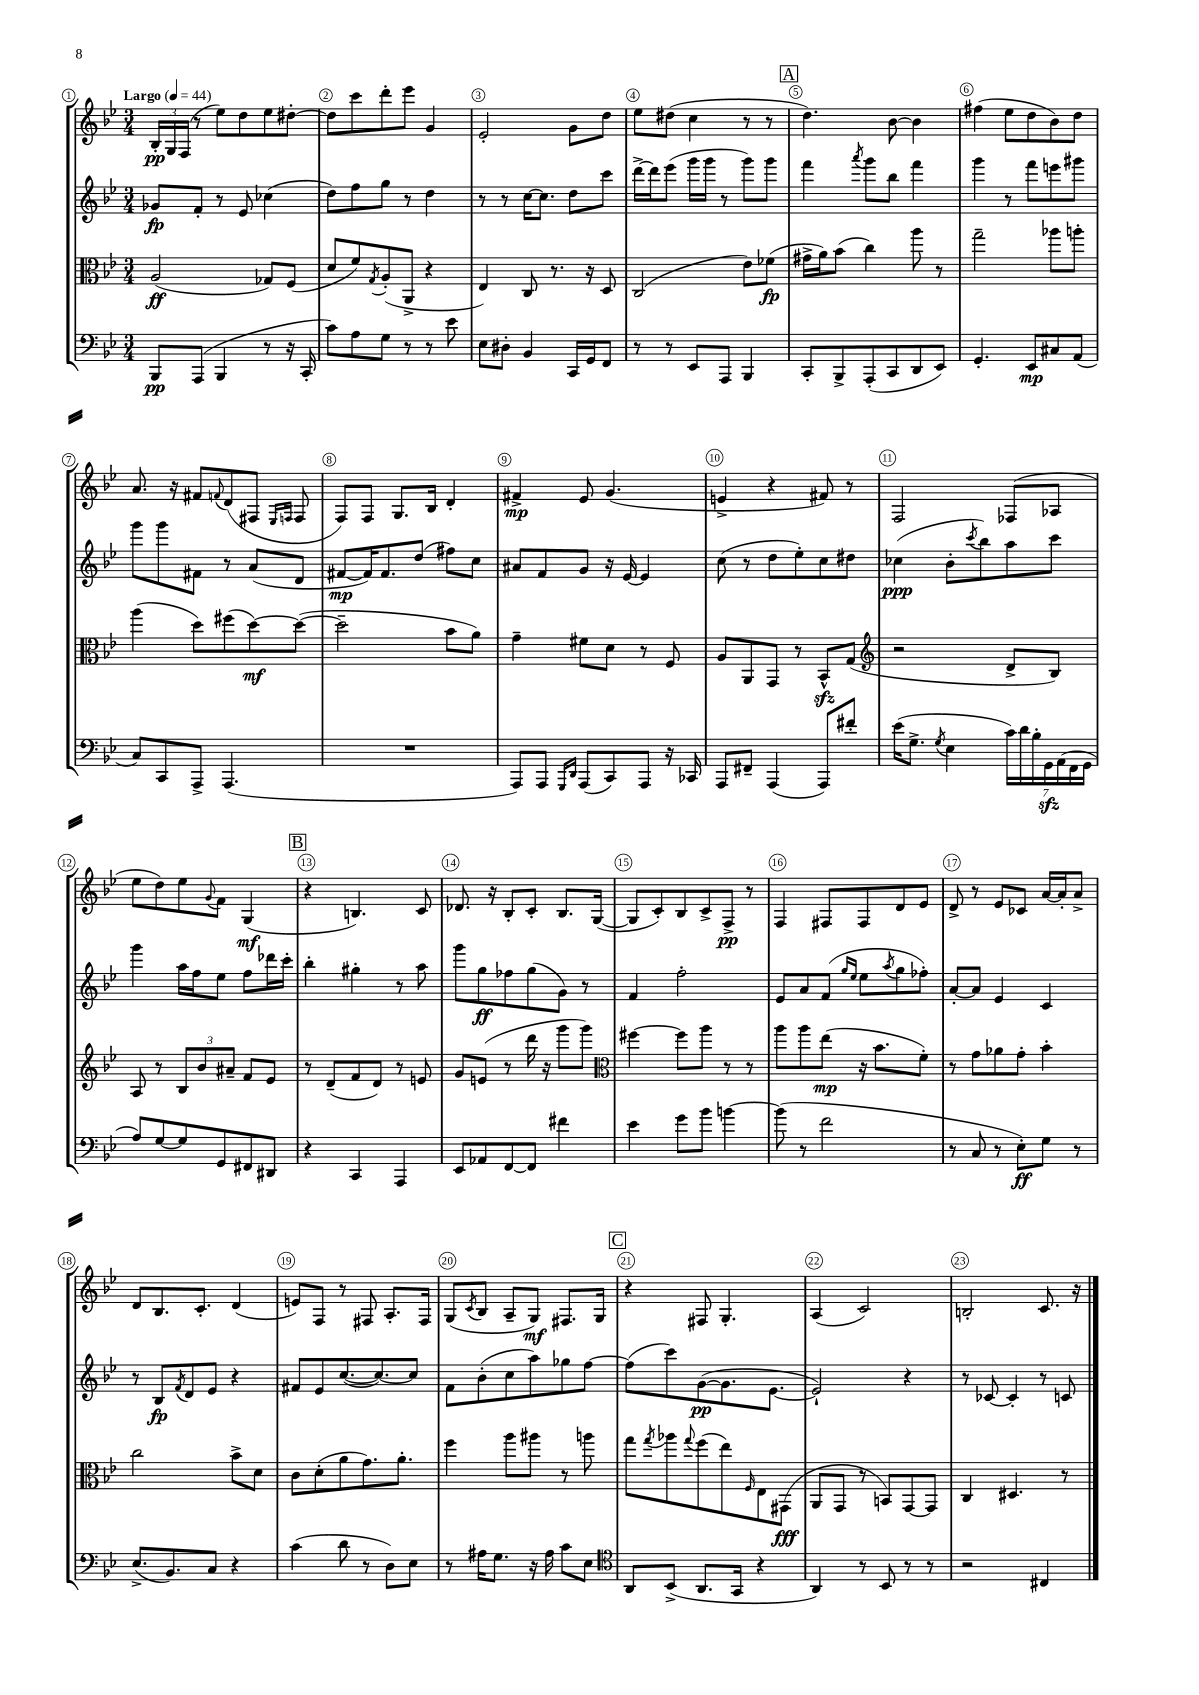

**kern	**dynam	**kern	**dynam	**kern	**dynam	**kern	**dynam
*part4	*part4	*part3	*part3	*part2	*part2	*part1	*part1
*staff4	*staff4	*staff3	*staff3	*staff2	*staff2	*staff1	*staff1
*clefF4	*	*clefC3	*	*clefG2	*	*clefG2	*
*k[b-e-]	*	*k[b-e-]	*	*k[b-e-]	*	*k[b-e-]	*
*M3/4	*	*M3/4	*	*M3/4	*	*M3/4	*
*MM44	*	*MM44	*	*MM44	*	*MM44	*
=1	=1	=1	=1	=1	=1	=1	=1
!	!	!	!	!	!	!LO:TX:a:B:t=Largo	!
8BBB-/L	pp	(2A/	ff	8g-X/L	fp	24B-'/LL	pp
.	.	.	.	.	.	24G/	.
.	.	.	.	.	.	(24F/JJ	.
(8AAA/J	.	.	.	8f'/J	.	8r	.
4BBB-/	.	.	.	8r	.	8ee-\L)	.
.	.	.	.	8e-/	.	8dd\	.
8r	.	8G-X/L)	.	(4cc-X\	.	8ee-\	.
16r	.	(8F/J	.	.	.	[8dd#X'\J	.
16CC'/	.	.	.	.	.	.	.
=2	=2	=2	=2	=2	=2	=2	=2
8c\L)	.	8d/L	.	8dd\L)	.	8dd#\L]	.
8A\	.	8f/)	.	8ff\	.	8ccc\	.
.	.	8qG/	.	.	.	.	.
8G\J	.	(8A'/	.	8gg\J	.	8ddd'\	.
8r	.	8AA^/J	.	8r	.	8eee-\J	.
8r	.	4r	.	4dd\	.	4g/	.
8e-\	.	.	.	.	.	.	.
=3	=3	=3	=3	=3	=3	=3	=3
8E-\L	.	4E-/)	.	8r	.	2e-'/	.
8D#X'\J	.	.	.	8r	.	.	.
4BB-/	.	8C/	.	[16cc\KL	.	.	.
.	.	.	.	8.cc\J]	.	.	.
.	.	8.r	.	.	.	.	.
16CC/LL	.	.	.	8dd\L	.	8g\L	.
16GG/J	.	16r	.	.	.	.	.
8FF/J	.	8D/	.	8ccc\J	.	8dd\J	.
=4	=4	=4	=4	=4	=4	=4	=4
8r	.	(2C/	.	[16ddd^\LL	.	8ee-\L	.
.	.	.	.	16ddd\J]	.	.	.
8r	.	.	.	(8eee-\J	.	(8dd#X\J	.
8EE-/L	.	.	.	16ggg\LL	.	4cc\	.
.	.	.	.	16ggg\JJ	.	.	.
8AAA/J	.	.	.	8r	.	.	.
4BBB-/	.	8e-\L)	.	8ggg\L)	.	8r	.
.	.	(8f-X\J	fp	8ggg\J	.	8r	.
!!LO:REH:place=s1:t=A
=5	=5	=5	=5	=5	=5	=5	=5
8CC'/L	.	16g#X^\LL	.	4fff\	.	4.dd\)	.
.	.	16a\J)	.	.	.	.	.
8BBB-^/	.	(8b-\J	.	.	.	.	.
.	.	.	.	8qaaa/	.	.	.
(8AAA'/	.	4cc\)	.	8ggg\L	.	.	.
8CC/	.	.	.	8bb-\J	.	[8b-\	.
8DD/	.	8aa\	.	4fff\	.	4b-\]	.
8EE-/J)	.	8r	.	.	.	.	.
=6	=6	=6	=6	=6	=6	=6	=6
4.GG'/	.	2gg~\	.	4ggg\	.	(4ff#X\	.
.	.	.	.	8r	.	8ee-\L	.
8EE-/L	mp	.	.	8fff\L	.	8dd\	.
8C#X/	.	8aa-X\L	.	8eeen\	.	8b-\)	.
(8AA/J	.	8aan'\J	.	8ggg#X\J	.	8dd\J	.
!!LO:LB:g=z
=7	=7	=7	=7	=7	=7	=7	=7
8C/L)	.	(4aa\	.	8ggg\L	.	8.a/	.
8CC/	.	.	.	8ggg\	.	.	.
.	.	.	.	.	.	16r	.
8AAA^/J	.	8dd\L)	.	8f#X\J	.	8f#X/L	.
.	.	.	.	.	.	8qqfn/	.
(4.AAA/	.	(8ff#X\	.	8r	.	(8d/	.
.	.	[8dd\)	mf	(8a/L	.	8F#X/J	.
.	.	.	.	.	.	16qqE-/LL	.
.	.	.	.	.	.	16qqFn/JJ	.
.	.	(8dd\J_	.	8d/J	.	8F/	.
=8	=8	=8	=8	=8	=8	=8	=8
2.r	.	2dd~\]	.	[8f#X/L	mp	8F/L)	.
.	.	.	.	16f#/K])	.	8F/J	.
.	.	.	.	8.f#/	.	.	.
.	.	.	.	.	.	8.G/L	.
.	.	.	.	(8dd/J	.	.	.
.	.	.	.	.	.	16B-/Jk	.
.	.	8b-\L	.	8ff#X\L)	.	4d'/	.
.	.	8a\J)	.	8cc\J	.	.	.
=9	=9	=9	=9	=9	=9	=9	=9
8AAA/L)	.	4g~\	.	8a#X/L	.	4f#X^/	mp
8AAA/J	.	.	.	8f/	.	.	.
16qqGGG/LL	.	.	.	.	.	.	.
16qqDD/JJ	.	.	.	.	.	.	.
(8AAA/L	.	8f#X\L	.	8g/J	.	8e-/	.
8CC/)	.	8d\J	.	16r	.	(4.g/	.
.	.	.	.	[16e-/	.	.	.
8AAA/J	.	8r	.	4e-/]	.	.	.
16r	.	8F/	.	.	.	.	.
16CC-X/	.	.	.	.	.	.	.
=10	=10	=10	=10	=10	=10	=10	=10
8AAA/L	.	8A/L	.	(8cc\	.	4en^/	.
8FF#X~/J	.	8AA/	.	8r	.	.	.
(4AAA/	.	8GG/J	.	8dd\L	.	4r	.
.	.	8r	.	8ee-'\)	.	.	.
8AAA/L)	.	8BB-zz^^/L	.	8cc\	.	8f#X/)	.
8f#X'/J	.	(8G/J	.	8dd#X\J	.	8r	.
=11	=11	=11	=11	=11	=11	=11	=11
*	*	*clefG2	*	*	*	*	*
(16e-\KL	.	2r	.	(4cc-X\	ppp	2F/	.
8.G^\J	.	.	.	.	.	.	.
8qG/	.	.	.	.	.	.	.
4E-\	.	.	.	8b-'\L	.	.	.
.	.	.	.	8qccc/	.	.	.
.	.	.	.	8bb-\)	.	.	.
28c\LL)	.	8d^/L	.	8aa\	.	(8F-X/L	.
28d\	.	.	.	.	.	.	.
28B-'\	.	.	.	.	.	.	.
28GGzz\	.	.	.	.	.	.	.
.	.	8B-/J)	.	8ccc\J	.	8A-X/J	.
(28AA\	.	.	.	.	.	.	.
28FF\	.	.	.	.	.	.	.
28GG\JJ	.	.	.	.	.	.	.
!!LO:LB:g=z
=12	=12	=12	=12	=12	=12	=12	=12
8A/L)	.	8A/	.	4ggg\	.	8ee-\L	.
[8G/	.	8r	.	.	.	8dd\)	.
8G/]	.	12B-/L	.	16aa\LL	.	8ee-\	.
.	.	.	.	16ff\J	.	.	.
.	.	12b-/	.	.	.	.	.
.	.	.	.	.	.	8qqg/	.
8GG/	.	.	.	8ee-\J	.	8f\J	.
.	.	12a#X~/J	.	.	.	.	.
8FF#X/	.	8f/L	.	8ff\L	.	(4G/	mf
8DD#X/J	.	8e-/J	.	16ddd-X\L	.	.	.
.	.	.	.	16ccc'\JJ	.	.	.
!!LO:REH:place=s1:t=B
=13	=13	=13	=13	=13	=13	=13	=13
4r	.	8r	.	4bb-'\	.	4r	.
.	.	(8d~/L	.	.	.	.	.
4CC/	.	8f/	.	4gg#X'\	.	4.Bn/)	.
.	.	8d/J)	.	.	.	.	.
4AAA/	.	8r	.	8r	.	.	.
.	.	8en/	.	8aa\	.	8c/	.
=14	=14	=14	=14	=14	=14	=14	=14
8EE-/L	.	8g/L	.	8ggg\L	.	8.d-X/	.
8AA-X/	.	(8en/J	.	8gg\	ff	.	.
.	.	.	.	.	.	16r	.
[8FF/	.	8r	.	8ff-X\	.	8B-'/L	.
8FF/J]	.	16ddd\	.	(8gg\	.	8c'/J	.
.	.	16r	.	.	.	.	.
4f#X\	.	8ggg\L	.	8g\J)	.	8.B-/L	.
.	.	8ggg\J)	.	8r	.	.	.
.	.	.	.	.	.	([16G/Jk	.
=15	=15	=15	=15	=15	=15	=15	=15
*	*	*clefC3	*	*	*	*	*
4e-\	.	[4ff#X\	.	4f/	.	8G/L]	.
.	.	.	.	.	.	8c'/)	.
8g\L	.	8ff#\L]	.	2ff'\	.	8B-/	.
8b-\J	.	8aa\J	.	.	.	8c^/	.
[4bn\	.	8r	.	.	.	8F^/J	pp
.	.	8r	.	.	.	8r	.
=16	=16	=16	=16	=16	=16	=16	=16
(8b\]	.	8aa\L	.	8e-/L	.	4F/	.
8r	.	8aa\	.	8a/	.	.	.
2f\	.	(8ee-\J	mp	(8f/J	.	8F#X/L	.
.	.	.	.	16qqgg/LL	.	.	.
.	.	.	.	16qqee-/JJ	.	.	.
.	.	16r	.	8ee-\L	.	8F#/	.
.	.	8.b-\L	.	.	.	.	.
.	.	.	.	8qaa/	.	.	.
.	.	.	.	8gg\	.	8d/	.
.	.	8f'\J)	.	8ff-X'\J)	.	8e-/J	.
=17	=17	=17	=17	=17	=17	=17	=17
8r	.	8r	.	[8a'/L	.	8d^/	.
8C/	.	8g\L	.	8a/J]	.	8r	.
8r	.	8a-X\	.	4e-/	.	8e-/L	.
8E-'\L)	ff	8g'\J	.	.	.	8c-X/J	.
8G\J	.	4b-'\	.	4c/	.	[16a/LL	.
.	.	.	.	.	.	16a'/J]	.
8r	.	.	.	.	.	8a^/J	.
!!LO:LB:g=z
=18	=18	=18	=18	=18	=18	=18	=18
(8.E-^/L	.	2cc\	.	8r	.	8d/L	.
.	.	.	.	8B-/L	fp	8.B-/	.
8.BB-/)	.	.	.	.	.	.	.
.	.	.	.	8qf/	.	.	.
.	.	.	.	8d/	.	.	.
.	.	.	.	.	.	8.c'/J	.
8C/J	.	.	.	8e-/J	.	.	.
4r	.	8b-^\L	.	4r	.	(4d/	.
.	.	8d\J	.	.	.	.	.
=19	=19	=19	=19	=19	=19	=19	=19
(4c\	.	8c\L	.	8f#X/L	.	8en/L)	.
.	.	(8d'\	.	8e-/	.	8F/J	.
8d\	.	8a\	.	([8.cc/	.	8r	.
8r	.	8.g\)	.	.	.	8F#X/	.
.	.	.	.	8.cc/_)	.	.	.
8D\L)	.	.	.	.	.	8.A'/L	.
.	.	8.a'\J	.	.	.	.	.
8E-\J	.	.	.	8cc/J]	.	.	.
.	.	.	.	.	.	16F#/Jk	.
=20	=20	=20	=20	=20	=20	=20	=20
8r	.	4ff\	.	8f\L	.	(8G/L	.
.	.	.	.	.	.	8qc/	.
16A#X\KL	.	.	.	(8b-'\	.	8B-/J	.
8.G\J	.	.	.	.	.	.	.
.	.	8aa\L	.	8cc\	.	8A~/L	.
16r	.	8aa#X\J	.	8aa\)	.	8G/J)	mf
16A#\	.	.	.	.	.	.	.
8c\L	.	8r	.	8gg-X\	.	8.F#X/L	.
8E-\J	.	8aan\	.	[8ff\J	.	.	.
.	.	.	.	.	.	16G/Jk	.
!!LO:REH:place=s1:t=C
=21	=21	=21	=21	=21	=21	=21	=21
*clefC4	*	*	*	*	*	*	*
8AA/L	.	8gg\L	.	(8ff\L]	.	4r	.
.	.	8qgg/	.	.	.	.	.
(8BB-^/J	.	8aa-X\	.	8ccc\)	.	.	.
.	.	8qqgg/	.	.	.	.	.
8.AA/L	.	(8ff\	.	([8g\	pp	8F#X/	.
.	.	8ee-\)	.	8.g\]	.	4.G'/	.
16GG/Jk	.	.	.	.	.	.	.
.	.	16qqF/	.	.	.	.	.
4r	.	8E-\	.	.	.	.	.
.	.	.	.	[8.e-\J	.	.	.
.	.	(8GG#X\J	fff	.	.	.	.
=22	=22	=22	=22	=22	=22	=22	=22
4AA/)	.	8AA/L	.	2e-`/])	.	(4A/	.
.	.	8GG/J	.	.	.	.	.
8r	.	8r	.	.	.	2c/)	.
8BB-/	.	8BBn/L)	.	.	.	.	.
8r	.	[8GG/	.	4r	.	.	.
8r	.	8GG/J]	.	.	.	.	.
=23	=23	=23	=23	=23	=23	=23	=23
2r	.	4C/	.	8r	.	2Bn'/	.
.	.	.	.	[8c-X/	.	.	.
.	.	4.D#X/	.	4c-'/]	.	.	.
4C#X/	.	.	.	8r	.	8.c/	.
.	.	8r	.	8cn/	.	.	.
.	.	.	.	.	.	16r	.
==	==	==	==	==	==	==	==
*-	*-	*-	*-	*-	*-	*-	*-
